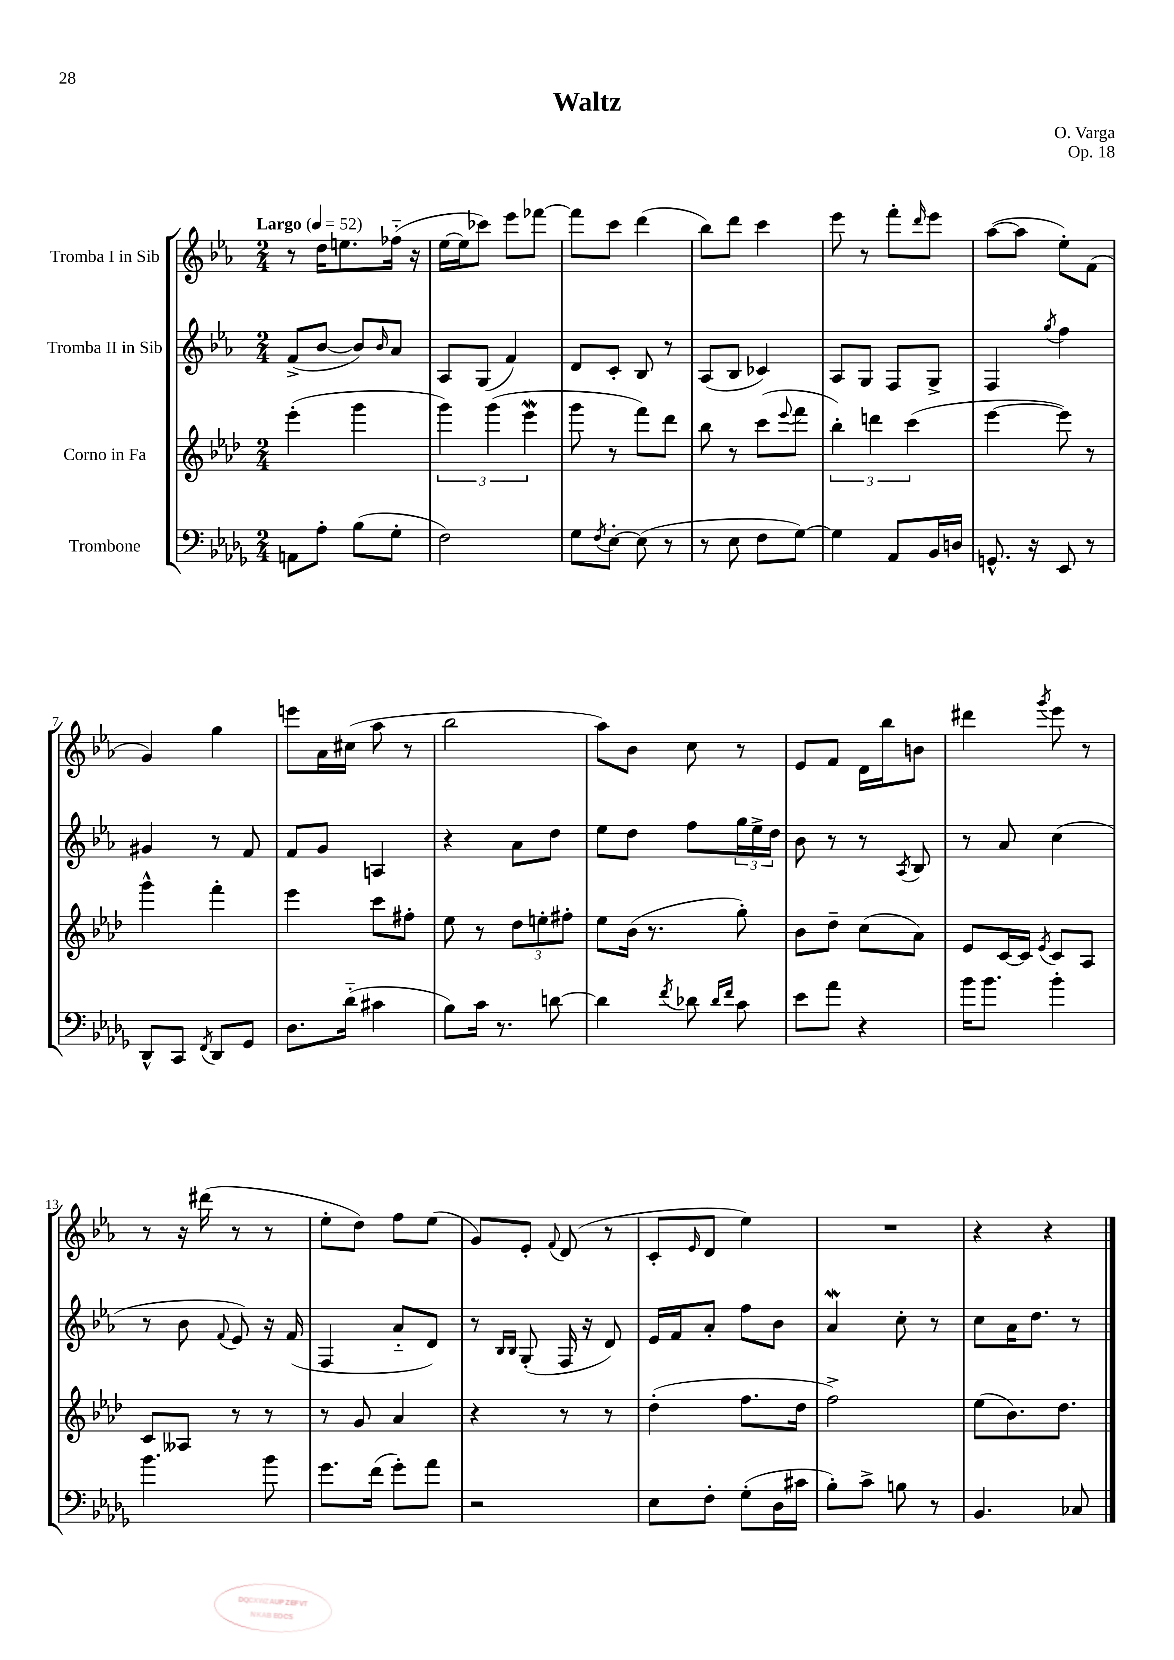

**kern	**kern	**kern	**kern
*staff4	*staff3	*staff2	*staff1
*clefF4	*clefG2	*clefG2	*clefG2
*k[b-e-a-d-g-]	*k[b-e-a-d-]	*k[b-e-a-]	*k[b-e-a-]
*M2/4	*M2/4	*M2/4	*M2/4
*MM52	*MM52	*MM52	*MM52
8AA	(4eee-'	(8f^	8r
8A-'	.	[8b-	16dd
.	.	.	8.ee
(8B-	4ggg	8b-])	.
.	.	16qqb-	.
8G-'	.	8a-	(16ff-'~
.	.	.	16r
=	=	=	=
2F)	6ggg)	8A-	[16ee-
.	.	.	16ee-]
.	.	(8G	8ccc-)
.	(6ggg	.	.
.	.	4f)	8eee-
.	6eee-	.	.
.	.	.	[8fff-
=	=	=	=
8G-	8ggg	8d	8fff-]
8qF	.	.	.
[8E-'	8r	8c'	8ccc
(8E-]	8fff)	8B-	(4ddd
8r	8ddd-	8r	.
=	=	=	=
8r	8bb-	(8A-	8bb-)
8E-	8r	8B-	8ddd
8F	(8ccc	4c-)	4ccc
.	8qqeee-	.	.
[8G-)	8fff	.	.
=	=	=	=
4G-]	6bb-')	8A-	8eee-
.	.	8G	8r
.	6ddd	.	.
8AA-	.	8F	8fff'
.	(6ccc	.	.
.	.	.	16qqddd
16BB-	.	8G^	8eee-
16D	.	.	.
=	=	=	=
8.GG^^	[4eee-	4F	([8aa-
.	.	.	8aa-]
16r	.	.	.
.	.	8qgg	.
8EE-	8eee-])	4ff	8ee-')
8r	8r	.	(8f
=	=	=	=
8DD-^^	4ggg^^	4g#	4g)
8CC	.	.	.
8qFF	.	.	.
8DD-	4fff'	8r	4gg
8GG-	.	8f	.
=	=	=	=
8.D-	4eee-	8f	8eee
.	.	8g	16a-
(16d-'~	.	.	(16cc#
4c#	8ccc	4A	8aa-
.	8ff#'	.	8r
=	=	=	=
8B-)	8ee-	4r	2bb-
16c	8r	.	.
8.r	.	.	.
.	12dd-	8a-	.
.	12ee'	.	.
[8d	.	8dd	.
.	12ff#'	.	.
=	=	=	=
4d]	8ee-	8ee-	8aa-)
.	(16b-	8dd	8b-
.	8.r	.	.
8qf	.	.	.
8d-	.	8ff	8cc
16qqd-	.	.	.
16qqf	.	.	.
8c	8gg')	24gg	8r
.	.	24ee-^	.
.	.	24dd	.
=	=	=	=
8e-	8b-	8b-	8e-
8a-	8dd-~	8r	8f
4r	(8cc	8r	16d
.	.	.	16bb-
.	.	8qA-	.
.	8a-)	8B-	8b
=	=	=	=
16b-	8e-	8r	4ddd#
8.b-	.	.	.
.	[16c	8a-	.
.	16c]	.	.
.	8qe-	.	8qggg
4b-'	8c	(4cc	8eee-
.	8A-	.	8r
=	=	=	=
4.b-	8c	8r	8r
.	8A--	8b-	16r
.	.	.	(16ddd#
.	.	8qqf	.
.	8r	8e-)	8r
8b-	8r	16r	8r
.	.	(16f	.
=	=	=	=
8.g-	8r	4F	8ee-'
.	8g	.	8dd)
(16f	.	.	.
8g-')	4a-	8a-'~	8ff
8a-	.	8d)	(8ee-
=	=	=	=
2r	4r	8r	8g)
.	.	16qqB-	.
.	.	16qqB-	.
.	.	(8G'	8e-'
.	.	.	8qqf
.	8r	16F	(8d
.	.	16r	.
.	8r	8d)	8r
=	=	=	=
8E-	(4dd-'	16e-	8c'
.	.	16f	.
.	.	.	16qqe-
8F'	.	8a-'	8d
(8G-'	8.ff	8ff	4ee-)
16D-	.	8b-	.
16c#	16dd-	.	.
=	=	=	=
8B-')	2ff^)	4a-	2r
8c^	.	.	.
8B	.	8cc'	.
8r	.	8r	.
=	=	=	=
4.BB-	(8ee-	8cc	4r
.	8.b-)	16a-	.
.	.	8.dd	.
.	.	.	4r
.	8.dd-	.	.
8C-	.	8r	.
==	==	==	==
*-	*-	*-	*-
